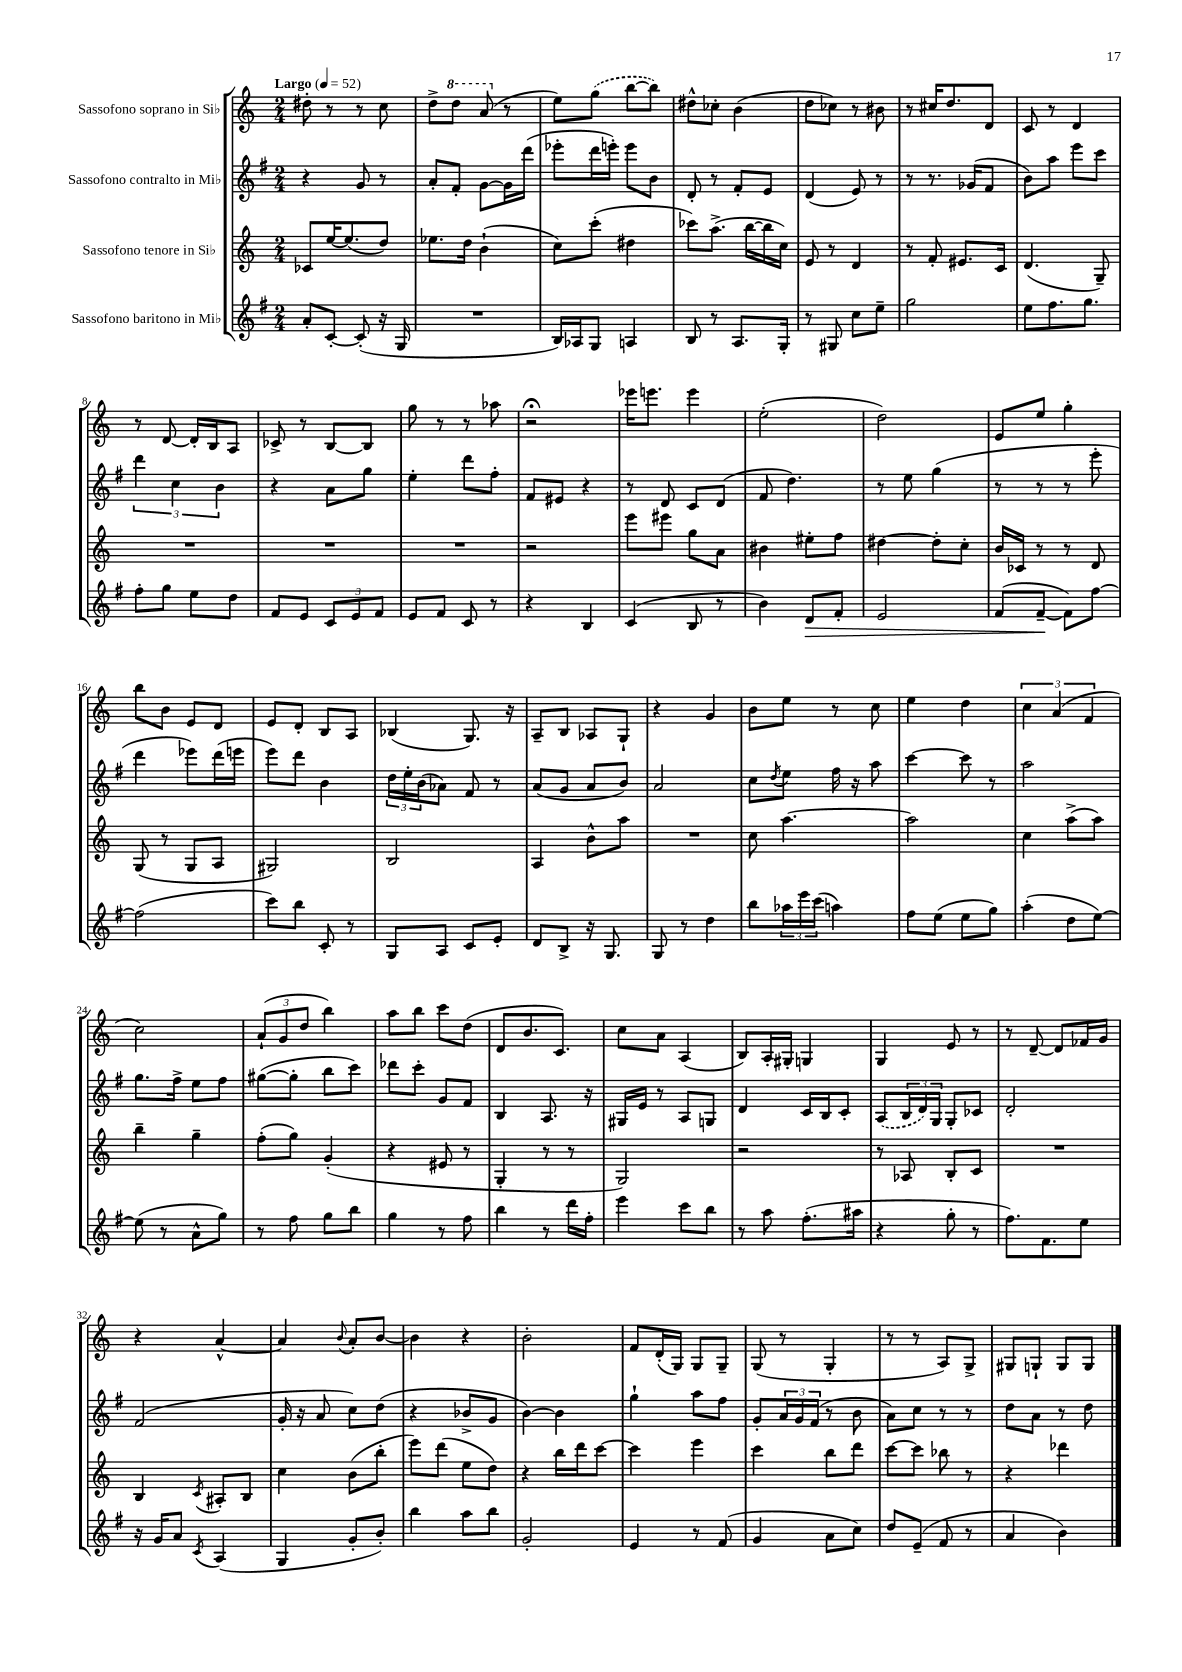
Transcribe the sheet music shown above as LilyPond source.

<<
\new StaffGroup <<
\new Staff = "s0" \with { instrumentName = "Sassofono soprano in Sib" } {
    \clef treble \key c \major \numericTimeSignature \time 2/4 \tempo "Largo" 4 = 52
    dis''8-. r8 r8 c''8 |
    d''8-> \ottava #1 d'''8 a''8( \ottava #0 r8 |
    e''8) \once \slurDashed g''8( b''8~ b''8) |
    dis''8-^ ces''8-. b'4( |
    d''8 ces''8) r8 bis'8 |
    r8 cis''16 d''8. d'8 |
    c'8 r8 d'4 |
    r8 d'8~ d'16-. b16 a8 |
    ces'8-> r8 b8~ b8 |
    g''8 r8 r8 aes''8 |
    r2\fermata |
    ees'''16 e'''8. e'''4 |
    e''2-.( |
    d''2) |
    e'8 e''8 g''4-. |
    b''8 b'8 e'8 d'8 |
    e'8 d'8-. b8 a8 |
    bes4( g8.) r16 |
    a8-- b8 aes8 g8-! |
    r4 g'4 |
    b'8 e''8 r8 c''8 |
    e''4 d''4 |
    \tuplet 3/2 { c''4 a'4( f'4 } |
    c''2) |
    \tuplet 3/2 { a'8-!( g'8 d''8 } b''4) |
    a''8 b''8 c'''8 d''8( |
    d'8 b'8. c'8.) |
    c''8 a'8 a4( |
    b8) a16-. gis16-. g4 |
    g4 e'8 r8 |
    r8 d'8~-- d'8 fes'16 g'16 |
    r4 a'4~-^ |
    a'4 \appoggiatura { b'8 } a'8-. b'8~ |
    b'4 r4 |
    b'2-. |
    f'8 d'16-.( g16) g8 g8-- |
    g8( r8 g4-. |
    r8 r8 a8) g8-> |
    gis8 g8-! g8 g8 \bar "|." |
}
\new Staff = "s1" \with { instrumentName = "Sassofono contralto in Mib" } {
    \clef treble \key g \major \numericTimeSignature \time 2/4
    r4 g'8 r8 |
    a'8-. fis'8-. g'8~ g'16 d'''16( |
    ees'''8-. d'''16 e'''16-.) e'''8 b'8 |
    d'8-. r8 fis'8-. e'8 |
    d'4( e'8) r8 |
    r8 r8. ges'16( fis'8 |
    b'8) a''8 e'''8 c'''8 |
    \tuplet 3/2 { d'''4 c''4 b'4 } |
    r4 a'8 g''8 |
    e''4-. d'''8 fis''8-. |
    fis'8 eis'8 r4 |
    r8 d'8 c'8 d'8( |
    fis'8 d''4.) |
    r8 e''8 g''4( |
    r8 r8 r8 e'''8-. |
    d'''4 ees'''8) d'''16( e'''16 |
    e'''8) d'''8 b'4 |
    \tuplet 3/2 { d''16 e''16-. b'16( } aes'8) fis'8 r8 |
    a'8( g'8 a'8 b'8) |
    a'2 |
    c''8 \acciaccatura { d''8 } e''8 fis''16 r16 a''8 |
    c'''4~ c'''8 r8 |
    a''2 |
    g''8. fis''16-> e''8 fis''8 |
    gis''8~( gis''8-. b''8 c'''8) |
    des'''8 c'''8-. g'8 fis'8 |
    b4 a8. r16 |
    gis16 e'16 r8 a8 g8 |
    d'4 c'16 b16 c'8-. |
    \once \slurDashed a8( \tuplet 3/2 { b16 d'16) g16 } g8-. ces'8 |
    d'2-. |
    fis'2( |
    g'16-. r16 a'8 c''8) d''8( |
    r4 bes'8-> g'8 |
    b'4~) b'4 |
    g''4-! a''8 fis''8 |
    g'8-. \tuplet 3/2 { a'16 g'16 fis'16( } r8 b'8 |
    a'8) c''8 r8 r8 |
    d''8 a'8 r8 d''8 \bar "|." |
}
\new Staff = "s2" \with { instrumentName = "Sassofono tenore in Sib" } {
    \clef treble \key c \major \numericTimeSignature \time 2/4
    ces'8 e''16~ e''8.( d''8) |
    ees''8. d''16 b'4-!( |
    c''8) c'''8-.( dis''4 |
    ces'''8) a''8.->( b''16~ b''16 c''16) |
    e'8 r8 d'4 |
    r8 f'8-. eis'8. c'16 |
    d'4.( g8--) |
    R2 |
    R2 |
    R2 |
    r2 |
    e'''8 eis'''8 g''8 a'8 |
    bis'4 eis''8-. f''8 |
    dis''4~ dis''8-. c''8-. |
    b'16 ces'16 r8 r8 d'8 |
    g8( r8 g8 a8 |
    gis2) |
    b2 |
    a4 b'8-^ a''8 |
    R2 |
    c''8 a''4.~ |
    a''2 |
    c''4 a''8->( a''8) |
    b''4-- g''4-- |
    f''8-.( g''8) g'4-.( |
    r4 eis'8 r8 |
    g4-. r8 r8 |
    g2) |
    r2 |
    r8 aes8 b8-. c'8 |
    R2 |
    b4 \acciaccatura { c'8 } ais8-. b8 |
    c''4 b'8( b''8-. |
    e'''8) d'''8( e''8 d''8) |
    r4 b''16 d'''16 c'''8~ |
    c'''4 e'''4 |
    c'''4 b''8 d'''8 |
    c'''8~ c'''8 bes''8 r8 |
    r4 des'''4 \bar "|." |
}
\new Staff = "s3" \with { instrumentName = "Sassofono baritono in Mib" } {
    \clef treble \key g \major \numericTimeSignature \time 2/4
    a'8-. c'8~-. c'8-.( r16 g16 |
    R2 |
    b16) aes16 g8 a4 |
    b8 r8 a8. g16-. |
    r8 gis8 c''8 e''8-- |
    g''2 |
    e''8 fis''8. g''8. |
    fis''8-. g''8 e''8 d''8 |
    fis'8 e'8 \tuplet 3/2 { c'8 e'8 fis'8 } |
    e'8 fis'8 c'8 r8 |
    r4 b4 |
    c'4( b8 r8 |
    b'4) d'8\> fis'8-. |
    e'2 |
    fis'8( fis'8~--\! fis'8) fis''8~ |
    fis''2( |
    c'''8) b''8 c'8-. r8 |
    g8 a8 c'8 e'8-. |
    d'8 b8-> r16 g8. |
    g8 r8 d''4 |
    b''8 \tuplet 3/2 { aes''16 e'''16 c'''16( } a''4) |
    fis''8 e''8( e''8 g''8) |
    a''4-.( d''8 e''8~) |
    e''8( r8 a'8-^ g''8) |
    r8 fis''8 g''8 b''8 |
    g''4 r8 fis''8 |
    b''4 r8 d'''16 fis''16-. |
    e'''4 c'''8 b''8 |
    r8 a''8 fis''8.-.( ais''16 |
    r4 g''8-. r8 |
    fis''8.) fis'8. e''8 |
    r16 g'16 a'8 \acciaccatura { c'8 } a4( |
    g4 g'8-. b'8-.) |
    b''4 a''8 b''8 |
    g'2-. |
    e'4 r8 fis'8( |
    g'4 a'8 c''8) |
    d''8 e'8--( fis'8 r8 |
    a'4 b'4) \bar "|." |
}
>>
>>
